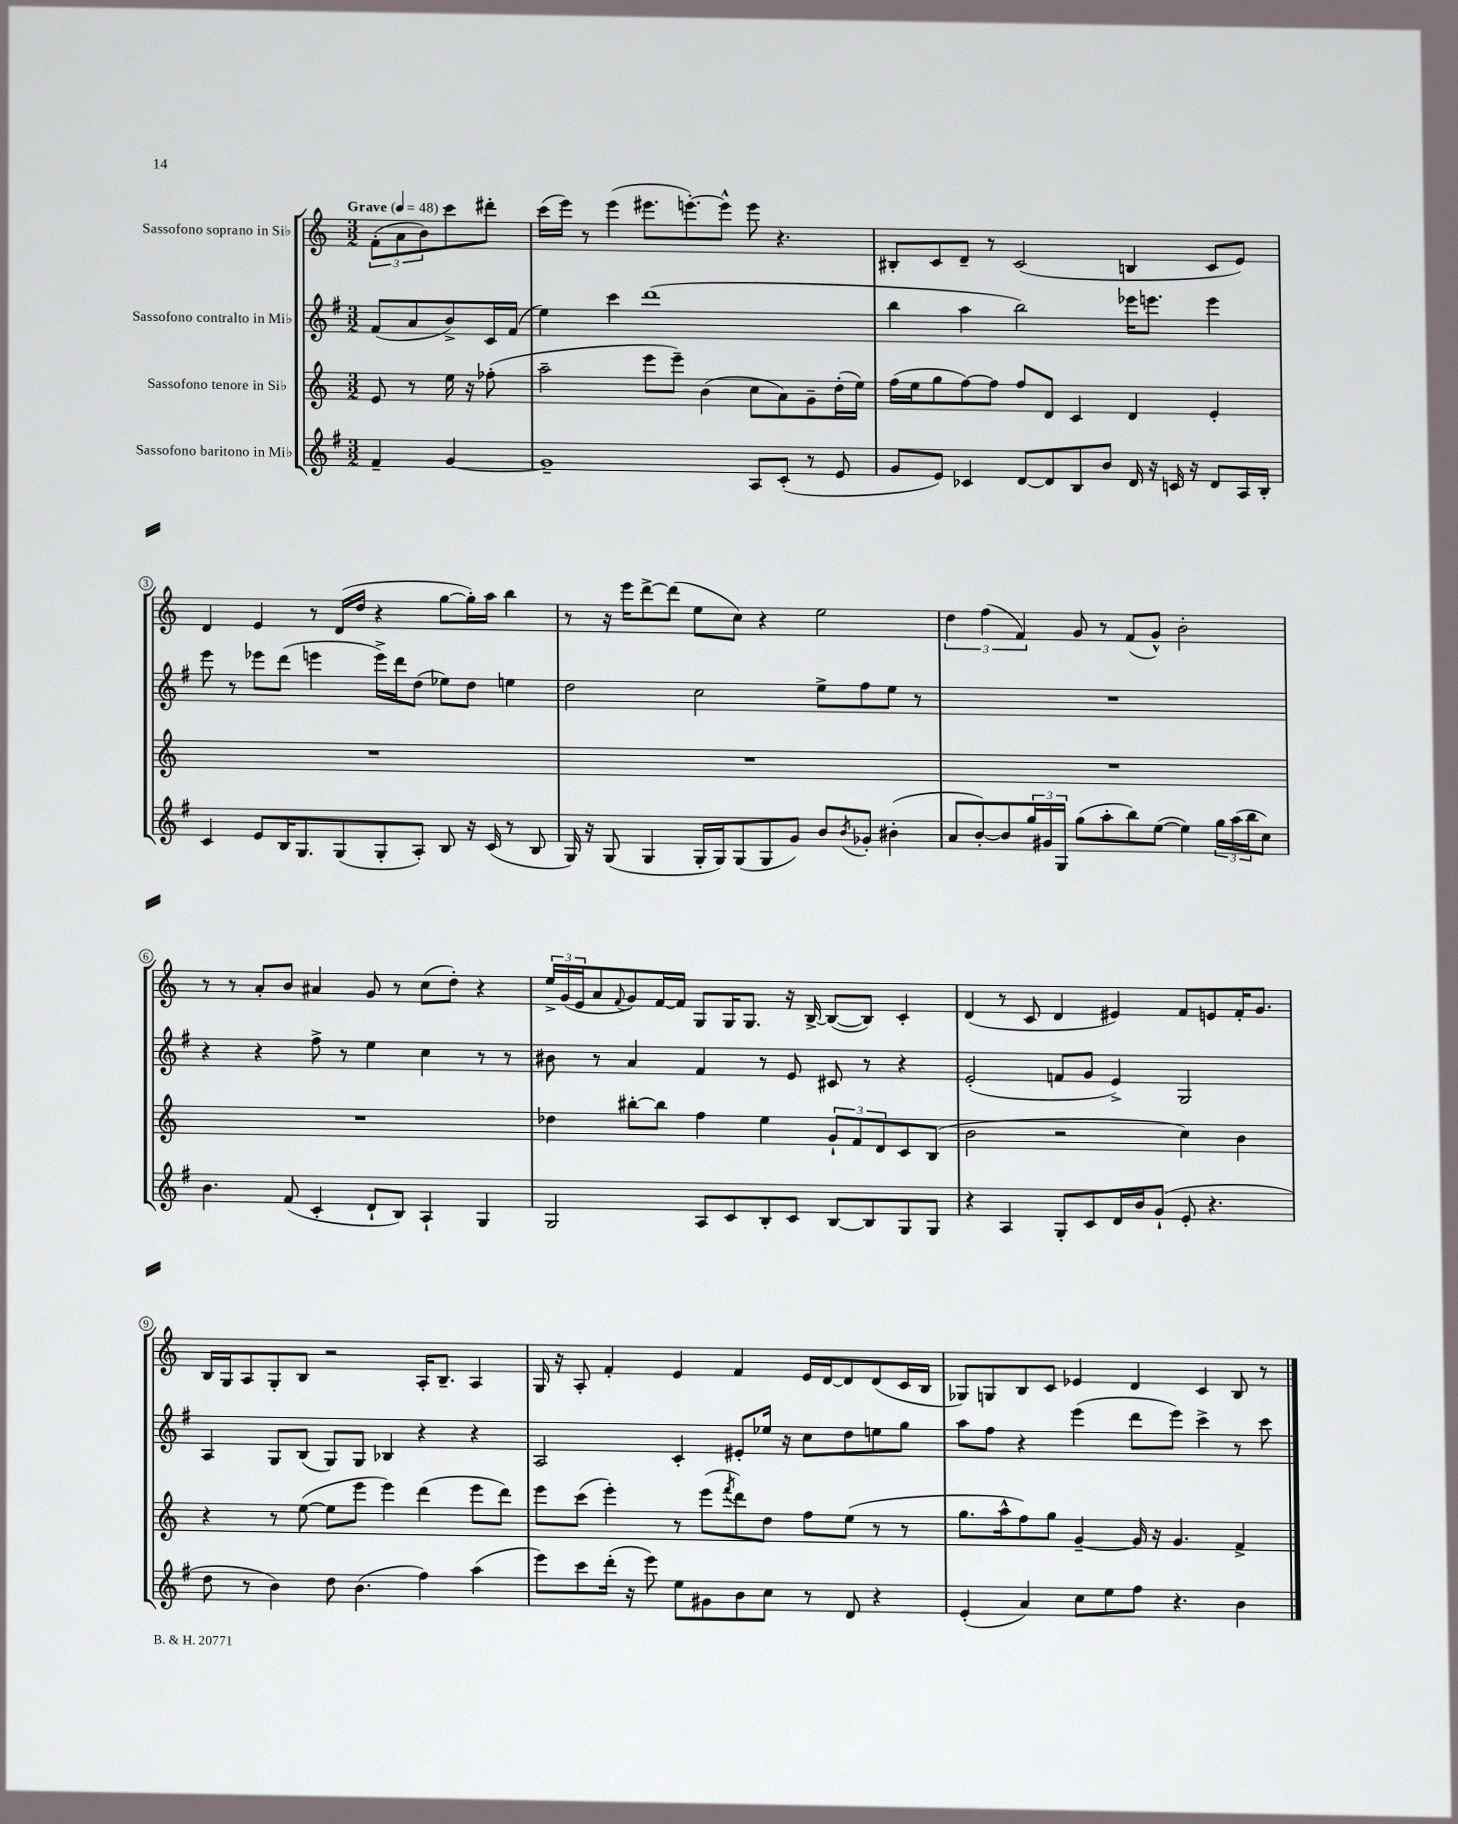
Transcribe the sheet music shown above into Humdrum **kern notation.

**kern	**kern	**kern	**kern
*part4	*part3	*part2	*part1
*staff4	*staff3	*staff2	*staff1
*I"Sassofono baritono in Mi♭	*I"Sassofono tenore in Si♭	*I"Sassofono contralto in Mi♭	*I"Sassofono soprano in Si♭
*clefG2	*clefG2	*clefG2	*clefG2
*k[f#]	*k[]	*k[f#]	*k[]
*M3/2	*M3/2	*M3/2	*M3/2
*MM48	*MM48	*MM48	*MM48
=	=	=	=
!	!	!	!LO:TX:a:B:t=Grave
4f#~/	8e/	(8f#/L	(12f'\L
.	.	.	12a\
.	8r	8a/	.
.	.	.	12b\)
[4g/	16ee\	8b^/)	8ccc\
.	16r	.	.
.	(8ff-X'\	16c/L	8ddd#X'\J
.	.	(16f#/JJ	.
=1	=1	=1	=1
1g~]	2aa~\	4ee\)	(16ccc\LL
.	.	.	16eee\JJ)
.	.	.	8r
.	.	4ccc\	(4eee\
.	8eee\L	(1ddd	8.eee#X\L
.	8eee~\J)	.	.
.	.	.	[8.eeen'\)
.	(4b\	.	.
.	.	.	8eee^^\J]
8A/L	8cc\L	.	8eee\
(8c'/J	8a\)	.	4.r
8r	8g~\	.	.
8e/	(16dd'\L	.	.
.	16ee\JJ)	.	.
=2	=2	=2	=2
8g/L	(16ff\LL	4bb\	8B#X'/L
.	16ee\J	.	.
8e/J)	8gg\	.	8c/
4c-X/	[8ff\)	4aa\	8d~/J
.	8ff\J]	.	8r
[8d/L	8ff/L	2bb\)	(2c/
8d/]	8d/J	.	.
8B/	4c/	.	.
8b/J	.	.	.
16d/	4d/	16eee-X\KL	4Bn/
16r	.	8.eeen\J	.
16cn/	.	.	.
16r	.	.	.
8d/L	4e'/	4eee\	8c/L
16A/L	.	.	8e/J)
16B'/JJ	.	.	.
!!LO:LB:g=z
=3	=3	=3	=3
4c/	1.r	8eee\	4d/
.	.	8r	.
8e/L	.	8eee-X\L	4e/
16B/K	.	(8ddd\J	.
8.G/	.	.	.
.	.	4eeen\	8r
(8G/	.	.	(16d/LL
.	.	.	16dd/JJ
8G'/	.	16eee^\LL)	4r
.	.	16ddd\J	.
8A'/J)	.	(8dd\J	.
8B/	.	8ee-X\L)	[8gg\L
16r	.	8dd\J	16gg'\L])
(16c/	.	.	16aa\JJ
8r	.	4een\	4bb\
8B/	.	.	.
=4	=4	=4	=4
16G/)	1.r	2dd\	8r
16r	.	.	.
(8G/	.	.	16r
.	.	.	16eee\KL
4G/	.	.	[8ddd^\
.	.	.	(8ddd\J]
16G'/LL	.	2cc\	8ee\L
16G/J)	.	.	.
(8G/	.	.	8cc\J)
8G/	.	.	4r
8g/J)	.	.	.
8b/L	.	8ee^\L	2ee\
8qb/	.	.	.
8g-X'/J	.	8ff#\	.
(4b#X'\	.	8ee\J	.
.	.	8r	.
=5	=5	=5	=5
8a/L	1.r	1.r	6dd\
[8b'/)	.	.	.
.	.	.	(6ff\
8b/]	.	.	.
.	.	.	6f/)
24gg/L	.	.	.
24g#X/	.	.	.
24G/JJ	.	.	.
(8gg\L	.	.	8g/
8aa'\	.	.	8r
8bb\)	.	.	(8f/L
([8ee\J	.	.	8g^^/J)
4ee\])	.	.	2b'\
24gg\LL	.	.	.
(24aa\	.	.	.
24bb\J	.	.	.
8cc\J)	.	.	.
!!LO:LB:g=z
=6	=6	=6	=6
4.b\	1.r	4r	8r
.	.	.	8r
.	.	4r	8a'/L
(8f#/	.	.	8b/J
4c'/	.	8ff#^\	4a#X/
.	.	8r	.
8d`/L	.	4ee\	8g/
8B/J)	.	.	8r
4A`/	.	4cc\	(8cc\L
.	.	.	8dd'\J)
4G/	.	8r	4r
.	.	8r	.
=7	=7	=7	=7
2G/	4dd-X\	8b#X\	24ee^/LL
.	.	.	(24g/
.	.	.	24e/J
.	.	8r	8a/
.	.	.	8qqf/
.	[8bb#X'\L	4a/	8g/)
.	8bb#\J]	.	[16f/L
.	.	.	16f/JJ]
8A/L	4ff\	4f#/	8G/L
8c/	.	.	16G/K
.	.	.	8.G/J
8B'/	4ee\	8r	.
8c/J	.	8e/	16r
.	.	.	[16B^/
[8B/L	12g`/L	8c#X/	(8B/L_
.	12f/	.	.
8B/]	.	8r	8B/J])
.	12d/	.	.
8G/	8c/	4r	4c'/
8G/J	(8B/J	.	.
=8	=8	=8	=8
4r	2b\	(2e'/	(4d/
4A/	.	.	8r
.	.	.	8c/
8G'/L	2r	8fn/L	4d/
8c/	.	8g/J	.
16d/L	.	4e^/)	4e#X/)
16b/J	.	.	.
(8g`/J	.	.	.
8e'/	4cc\)	2G/	8f/L
4.r	.	.	8en/
.	4b\	.	16f'/K
.	.	.	8.g/J
!!LO:LB:g=z
=9	=9	=9	=9
8dd\	4r	4A/	16B/LL
.	.	.	16G/J
8r	.	.	8A/
4b\)	8r	8G/L	8G'/
.	([8ee\	(8B/J	8B/J
8dd\	8ee\L]	8G/L)	2r
(4.b\	8eee\J	8G/J	.
.	4eee\)	4B-X/	.
4ff#\)	(4ddd\	4r	16A'/KL
.	.	.	8.B~/J
(4aa\	8eee\L	4r	4A/
.	8ddd\J)	.	.
=10	=10	=10	=10
8eee\L)	8eee\L	2A/	16G/
.	.	.	16r
8ccc\	(8ccc\J	.	8A'/
(16ddd'\Jk	4eee'\)	.	4f'/
16r	.	.	.
8eee\)	.	.	.
8ee\L	8r	4c'/	4e/
8g#X\	(8eee\L	.	.
.	8qfff/	.	.
8b\	8ddd\)	8e#X'/L	4f/
8cc\J	8dd\J	16ee-X/Jk	.
.	.	16r	.
8r	8ff\L	8cc\L	16e/LL
.	.	.	[16d/J
8d/	(8ee\J	8dd\	8d/]
4r	8r	8een\	(8d/
.	8r	8gg\J	16c/L
.	.	.	16B/JJ
=11	=11	=11	=11
(4e'/	8.gg\L	8aa\L	8G-X/L)
.	.	8ff#\J	8Gn/
.	16aa^^\k	.	.
4a/)	8ff\)	4r	8B/
.	8gg\J	.	8c/J
8cc\L	[4g~/	(4eee\	4e-X/
8ee\	.	.	.
8ff#\J	16g/]	8ddd\L	4d/
.	16r	.	.
4.r	4.g/	8eee\J)	.
.	.	4ccc^\	4c/
4b\	4f^/	8r	8B/
.	.	8ccc\	8r
==	==	==	==
*-	*-	*-	*-
